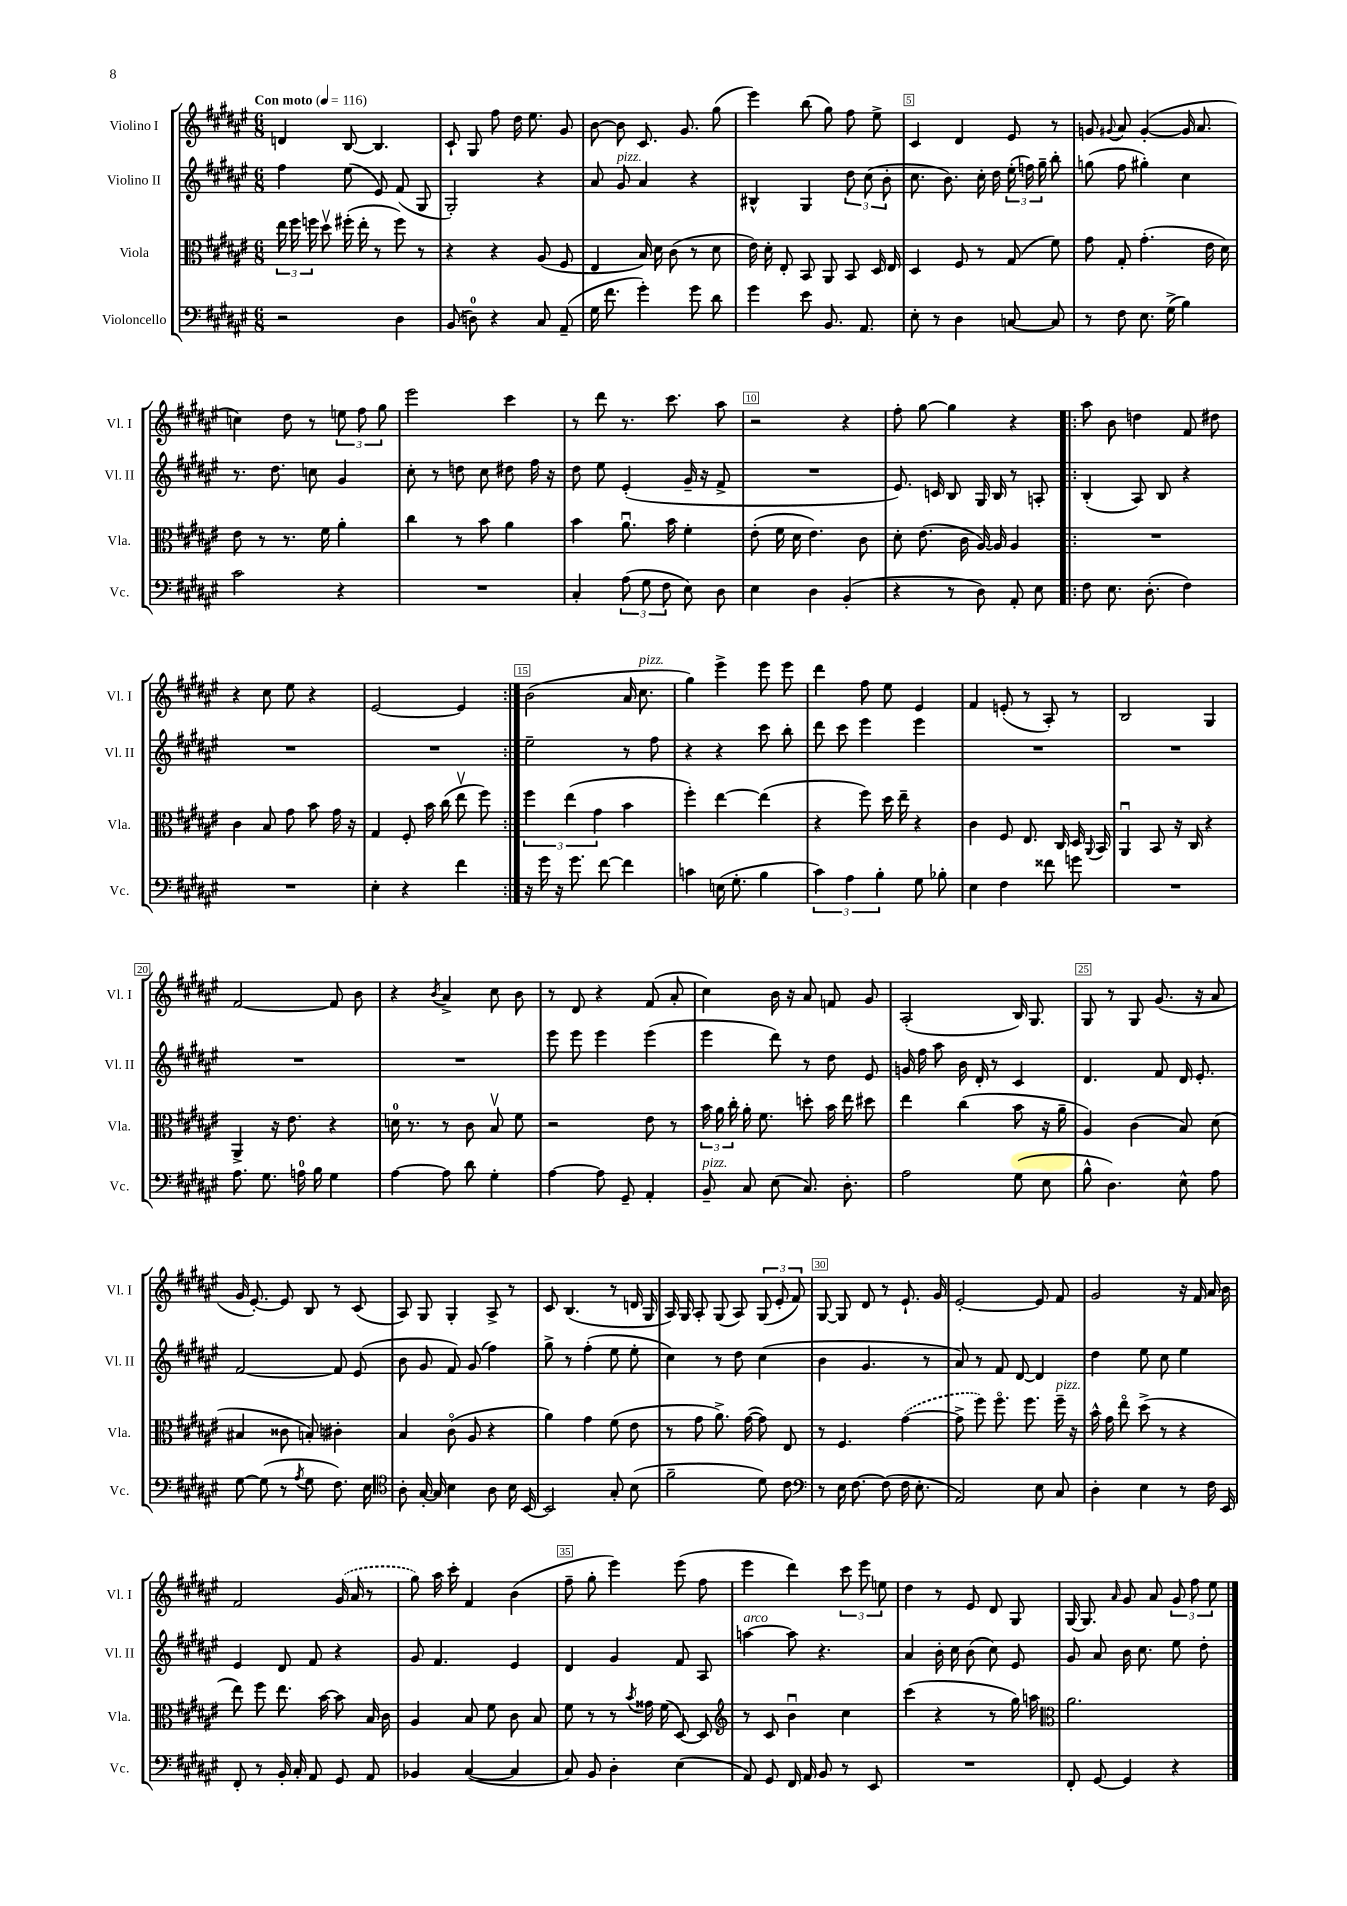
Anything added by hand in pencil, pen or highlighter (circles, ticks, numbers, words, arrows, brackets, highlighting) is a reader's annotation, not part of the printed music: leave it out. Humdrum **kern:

**kern	**kern	**kern	**kern
*staff4	*staff3	*staff2	*staff1
*clefF4	*clefC3	*clefG2	*clefG2
*k[f#c#g#d#a#e#]	*k[f#c#g#d#a#e#]	*k[f#c#g#d#a#e#]	*k[f#c#g#d#a#e#]
*M6/8	*M6/8	*M6/8	*M6/8
*MM116	*MM116	*MM116	*MM116
2r	24ee#\	4ff#\	4d/
.	24ff#\	.	.
.	24ff\	.	.
.	8dd#v\	.	.
.	(16ff#'\	(8ee#\	[8B/
.	16ee#'\	.	.
.	8r	8e#/)	4.B/]
4D#\	8ff#\)	(8f#/	.
.	8r	8G#/	.
=	=	=	=
(8BB/	4r	2G#'/)	8c#`/
8D\)	.	.	8G#/
4r	4r	.	8ff#\
.	.	.	16dd#\
.	.	.	8.ee#\
8C#/	(8A#/	4r	.
(8AA#~/	8F#/	.	8g#/
=	=	=	=
16G#\	4E#/	8a#/	[8b\
8.f#\	.	.	.
.	.	8g#/	8b\]
4g#'\)	16B/)	4a#/	8.c#/
.	16d#\	.	.
.	(8c#\	.	.
.	.	.	8.g#/
8g#\	8r	4r	.
8d#\	8d#\	.	(8gg#\
=	=	=	=
4g#\	16e#\)	4B#^^/	4eee#\)
.	16d#'\	.	.
.	8E#'/	.	.
8e#\	8BB/	4G#/	(8bb\
8.BB/	8AA#/	.	8gg#\)
.	8BB/	12dd#\	8ff#\
8.AA#/	.	.	.
.	.	(12cc#\	.
.	16D#/	.	8ee#^\
.	.	12b'\	.
.	16E#/	.	.
=	=	=	=
8E#'\	4D#/	8.cc#\	4c#/
8r	.	.	.
.	.	8.b\)	.
4D#\	8F#/	.	4d#/
.	8r	16cc#'\	.
.	.	16dd#\	.
[8C/	(8G#/	(24ee#'\	8e#/
.	.	24ff\)	.
.	.	24gg#~\	.
8C/]	8f#\)	8bb'\	8r
=	=	=	=
8r	8g#\	(8gg\	8g/
.	.	.	8qqg#/
8F#\	8G#'/	8ff#\	8a#/
8.E#\	(4.g#'\	4gg#'\)	([4g#'/
(16G#^\	.	.	.
4B\)	.	4cc#\	16g#/]
.	.	.	8.a#/
.	16e#\	.	.
.	16d#\)	.	.
=	=	=	=
2c#\	8e#\	8.r	4cc\)
.	8r	.	.
.	.	8.dd#\	.
.	8.r	.	8dd#\
.	.	8cc\	8r
.	16f#\	.	.
4r	4a#'\	4g#/	12ee\
.	.	.	12ff#\
.	.	.	12gg#\
=	=	=	=
2.r	4cc#\	8cc#'\	2eee#\
.	.	8r	.
.	8r	8dd\	.
.	8b\	8cc#\	.
.	4a#\	8dd#\	4ccc#\
.	.	16ff#\	.
.	.	16r	.
=	=	=	=
4C#'/	4b\	8dd#\	8r
.	.	8ee#\	8ddd#\
(12A#\	8.a#u\	(4e#'/	8.r
12G#\	.	.	.
12F#\	.	.	.
.	16b\	.	8.ccc#\
8E#\)	4f#'\	16g#~/	.
.	.	16r	.
8D#\	.	8f#^/	8aa#\
=	=	=	=
4E#\	(8e#'\	2.r	2r
.	16f#\	.	.
.	16d#\	.	.
4D#\	4.e#\)	.	.
(4BB'/	.	.	4r
.	8c#\	.	.
=	=	=	=
4r	8d#'\	8.e#/)	8ff#'\
.	(8.e#\	.	[8gg#\
.	.	16c/	.
8r	.	8B/	4gg#\]
.	16c#\	.	.
8D#\)	[16A#/)	16G#/	.
.	16A#/]	16B/	.
8AA#'/	4A#/	8r	4r
8E#\	.	8A'/	.
=!|:	=!|:	=!|:	=!|:
8F#\	2.r	(4B'/	8aa#\
8.E#\	.	.	8b\
.	.	8A#/)	4dd\
(8.D#'\	.	.	.
.	.	8B/	.
4F#\)	.	4r	8f#/
.	.	.	8dd#\
=	=	=	=
2.r	4c#\	2.r	4r
.	8B/	.	8cc#\
.	8g#\	.	8ee#\
.	8b\	.	4r
.	16g#\	.	.
.	16r	.	.
=	=	=	=
4E#'\	4G#/	2.r	[2e#/
4r	8F#'/	.	.
.	16b\	.	.
.	(16cc#\	.	.
4f#\	8ee#v\	.	4e#/]
.	8ff#\)	.	.
=:|!	=:|!	=:|!	=:|!
16r	6ff#\	2ee#~\	(2b\
16g#\	.	.	.
16r	.	.	.
.	(6ee#\	.	.
8.g#\	.	.	.
.	6g#\	.	.
[8f#\	.	.	.
4f#\]	4b\	8r	16a#/
.	.	.	8.cc#\
.	.	8ff#\	.
=	=	=	=
4c\	4ff#'\)	4r	4gg#\)
(16E\	[4ee#\	4r	4eee#^\
8.G#'\	.	.	.
4B\	(4ee#\]	8ccc#\	8eee#\
.	.	8bb'\	8eee#\
=	=	=	=
6c#\)	4r	8ddd#\	4ddd#\
.	.	8ccc#\	.
6A#\	.	.	.
.	8ff#\)	4eee#\	8ff#\
6B'\	.	.	.
.	16dd#\	.	8ee#\
.	16ee#~\	.	.
8G#\	4r	4eee#\	4e#/
8B-'\	.	.	.
=	=	=	=
4E#\	4c#\	2.r	4f#/
4F#\	8F#/	.	(8e'/
.	8.E#/	.	8r
8f##\	.	.	8A#'/)
.	16C#/	.	.
8g\	16D#/	.	8r
.	8qqAA#/	.	.
.	16BB/	.	.
=	=	=	=
2.r	4AA#u/	2.r	2B/
.	8BB/	.	.
.	16r	.	.
.	16C#/	.	.
.	4r	.	4G#/
=	=	=	=
8.A#\	4AA#^/	2.r	[2f#/
8.G#\	.	.	.
.	16r	.	.
.	8.e#\	.	.
16A\	.	.	.
16B\	.	.	.
4G#\	4r	.	8f#/]
.	.	.	8b\
=	=	=	=
[4A#\	16d\	2.r	4r
.	8.r	.	.
.	.	.	8qb/
8A#\]	8r	.	4a#^/
8d#\	8c#\	.	.
4G#'\	8Bv/	.	8cc#\
.	8f#\	.	8b\
=	=	=	=
[4A#\	2r	8eee#\	8r
.	.	8eee#\	8d#/
8A#\]	.	4eee#\	4r
8GG#~/	.	.	.
4AA#'/	8e#\	(4eee#\	(8f#/
.	8r	.	8a#'/
=	=	=	=
8BB~/	24b\	4eee#\	4cc#\)
.	24a#\	.	.
.	24cc#'\	.	.
8C#/	16a#'\	.	.
.	8.f#\	.	.
(8E#\	.	8ddd#\)	16b\
.	.	.	16r
8.C#/)	8dd'\	8r	8a#/
.	16b\	8dd#\	8f/
8.D#'\	16ee#\	.	.
.	8dd#\	8e#/	8g#/
=	=	=	=
2A#\	4ee#\	16g/	(2A#'/
.	.	16ff#\	.
.	.	8aa#\	.
.	(4cc#\	16b\	.
.	.	16d#'/	.
.	.	8r	.
(8G#\	8b\	4c#/	16B/)
.	.	.	8.G#/
8E#\	16r	.	.
.	16a#~\	.	.
=	=	=	=
8B^^\	4A#/)	4.d#/	8G#/
4.D#\)	.	.	8r
.	(4c#\	.	8G#/
.	.	8f#/	(8.g#/
8E#^^\	8B/)	16d#/	.
.	.	8.e#'/	16r
8A#\	(8d#\	.	8a#/
=	=	=	=
[8G#\	4B#/	[2f#/	16g#/
.	.	.	[8.e#'/)
(8G#\]	.	.	.
8r	8c##\	.	8e#/]
8qA#/	.	.	.
8G#\	8B'/)	.	8B/
8.F#\)	4c#'\	8f#/]	8r
.	.	(8e#/	(8c#/
16E#\	.	.	.
=	=	=	=
*clefC4	*	*	*
8A#'\	4B/	8b\	8A#/)
[16G#'/	.	8g#/	8G#/
16G#/]	.	.	.
4B\	(8c#o\	8f#/)	4G#'/
.	8A#/	(8g#/	.
8A#\	4r	4ff#\)	8A#^/
16B\	.	.	8r
[16BB/	.	.	.
=	=	=	=
2BB/]	4a#\)	8gg#^\	8c#/
.	.	8r	(4.B/
.	4g#\	(4ff#'\	.
8G#'/	(8f#\	8ee#\	8r
(8B\	8e#\	8ee#'\	16d/
.	.	.	16G#/
=	=	=	=
2f#~\	8r	4cc#\)	16A#/)
.	.	.	16G#/
.	8g#\	.	8A#'/
.	8.a#^\)	8r	(8G#/
.	.	8dd#\	8A#/)
.	([16g#\	.	.
8d#\)	8g#\])	(4cc#\	(12G#/
.	.	.	12e#'/
8c#\	8E#/	.	.
.	.	.	12f#/)
=	=	=	=
*clefF4	*	*	*
8r	8r	4b\	[8G#/
16E#\	4.F#/	.	8G#/]
[8.F#\	.	.	.
.	.	4.g#/	8d#/
(8F#\]	.	.	8r
16F#\	([4g#\	.	8.e#`/
8.E#'\	.	.	.
.	.	8r	.
.	.	.	16g#/
=	=	=	=
2AA#/)	8g#^\]	8a#/)	[2e#'/
.	8ff#\)	8r	.
.	8.ff#o\	8f#/	.
.	.	[8d#/	.
.	8.ff#\	.	.
8E#\	.	4d#/]	8e#/]
8C#/	16ff#~\	.	8f#/
.	16r	.	.
=	=	=	=
4D#'\	16b^^\	4dd#\	2g#/
.	16g#\	.	.
.	8ee#o\	.	.
4E#\	(8dd#^\	8ee#\	.
.	8r	8cc#\	.
8r	4r	4ee#\	16r
.	.	.	16f#/
16F#\	.	.	16a#/
16EE#/	.	.	16b\
=	=	=	=
8FF#'/	8ee#\)	4e#/	2f#/
8r	8ff#\	.	.
16BB'/	8.ee#\	8d#/	.
16C#'/	.	.	.
8AA#/	.	8f#/	.
.	[16b\	.	.
8GG#/	8b\]	4r	(16g#/
.	.	.	16a#/
8AA#/	16B/	.	8r
.	16c#\	.	.
=	=	=	=
4BB-/	4A#/	8g#/	8gg#\)
.	.	4.f#/	16aa#\
.	.	.	16ccc#'\
([4C#/	8B/	.	4f#/
.	8f#\	.	.
4C#/]	8c#\	4e#/	(4b\
.	8B/	.	.
=	=	=	=
8C#/)	8f#\	4d#/	8ff#~\
8BB/	8r	.	8gg#'\
4D#'\	8r	4g#/	4eee#\)
.	8qb/	.	.
.	16g##\	.	.
.	(16f#\	.	.
(4E#\	[8D#/)	8f#/	(8eee#\
.	8D#/]	8A#/	8ff#\
=	=	=	=
*	*clefG2	*	*
8AA#/)	8r	[4aa\	4eee#\
8GG#/	8c#/	.	.
16FF#/	4bu\	8aa\]	4ddd#\)
16AA#/	.	.	.
8BB/	.	4.r	.
8r	4cc#\	.	12ccc#\
.	.	.	12eee#\
8EE#/	.	.	.
.	.	.	12ee\
=	=	=	=
2.r	(4ccc#\	4a#/	4dd#\
.	4r	16b'\	8r
.	.	16cc#\	.
.	.	(8b\	8e#/
.	8r	8cc#\)	8d#/
.	16gg#\)	8e#/	8G#/
.	16aa\	.	.
=	=	=	=
*	*clefC3	*	*
8FF#'/	2.a#\	8g#/	[16G#/
.	.	.	8.G#/]
[8GG#/	.	8a#/	.
.	.	.	16qqa#/
4GG#/]	.	16b\	8g#/
.	.	8.cc#\	.
.	.	.	8a#/
4r	.	8ee#\	12g#/
.	.	.	12ff#\
.	.	8dd#'\	.
.	.	.	12ee#\
==	==	==	==
*-	*-	*-	*-
